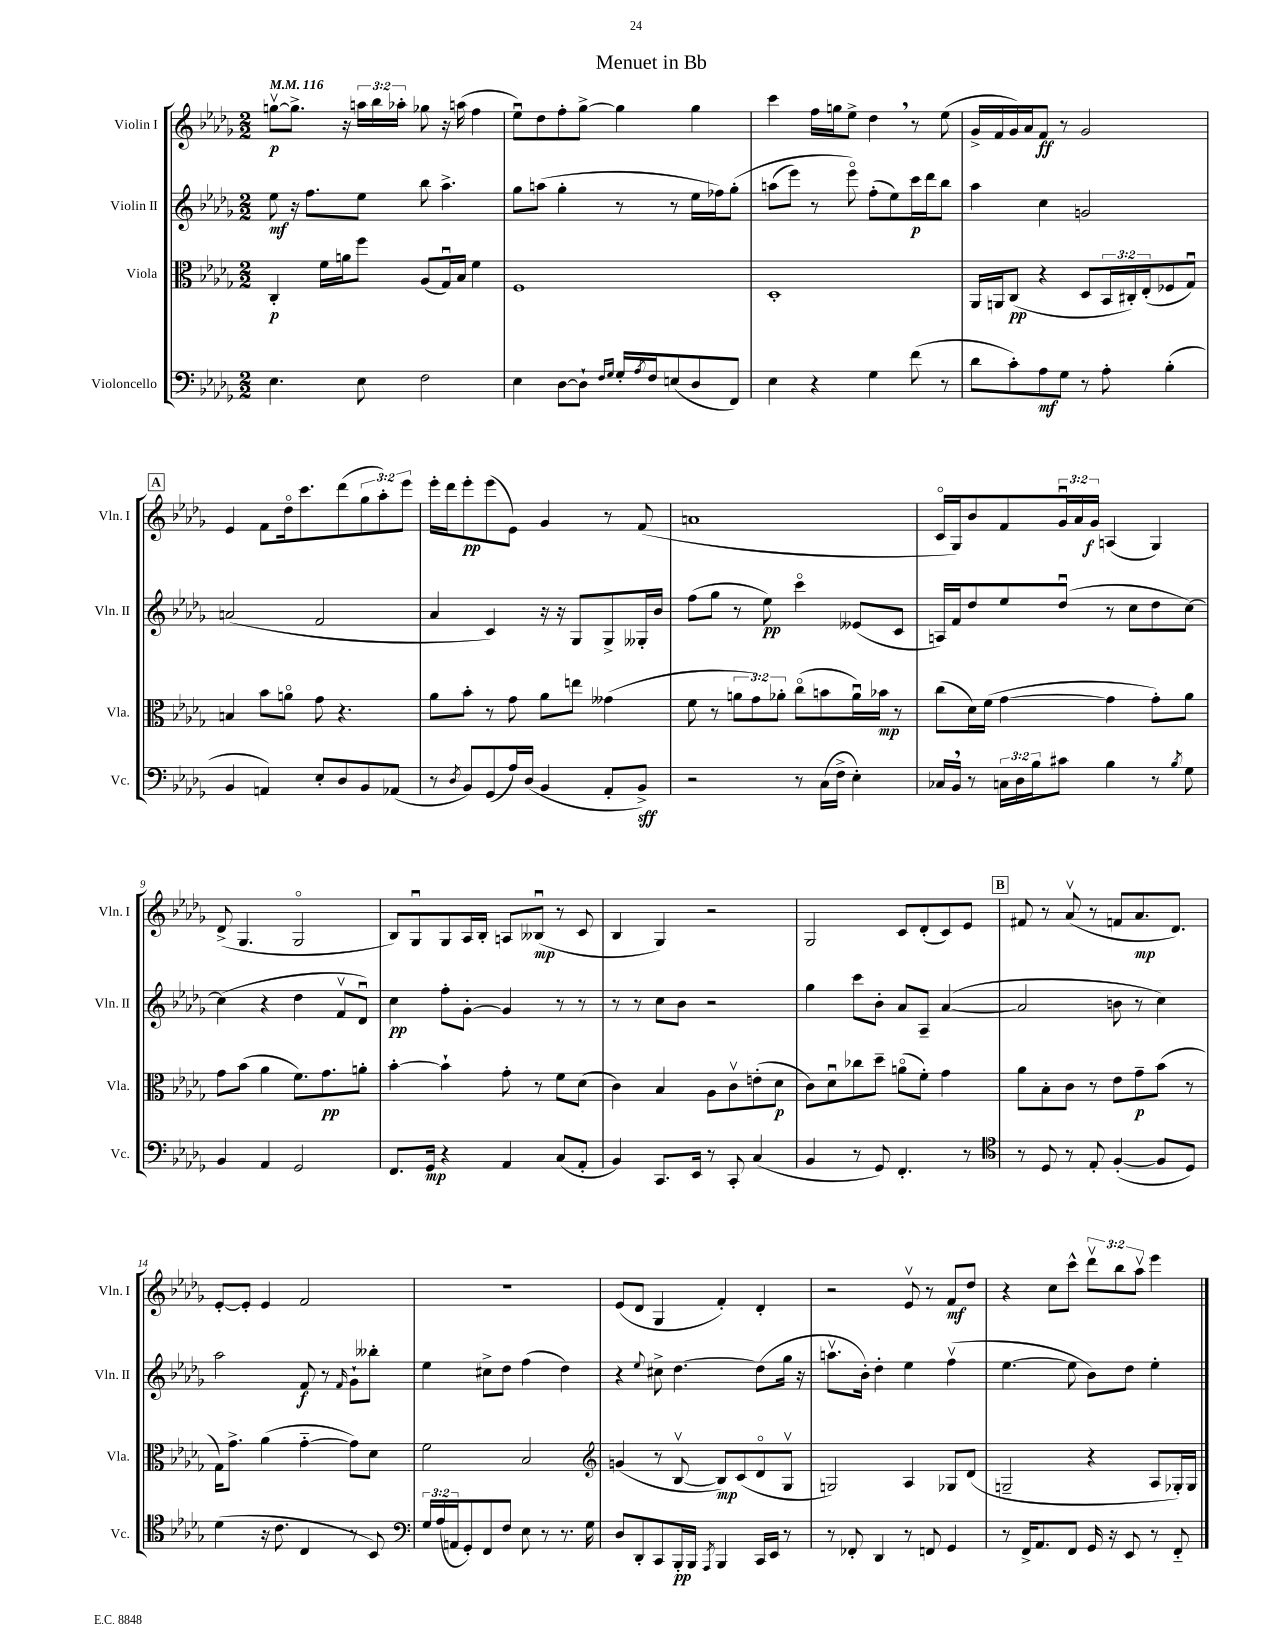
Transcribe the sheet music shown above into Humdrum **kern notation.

**kern	**kern	**kern	**kern
*staff4	*staff3	*staff2	*staff1
*clefF4	*clefC3	*clefG2	*clefG2
*k[b-e-a-d-g-]	*k[b-e-a-d-g-]	*k[b-e-a-d-g-]	*k[b-e-a-d-g-]
*M2/2	*M2/2	*M2/2	*M2/2
*MM116	*MM116	*MM116	*MM116
4.E-	4C'	8ee-	[8ggv
.	.	16r	8.gg^]
.	.	8.ff	.
.	16f	.	.
.	16a	.	16r
8E-	8ff	8ee-	24aa
.	.	.	24bb-
.	.	.	24aa-'
2F	(8A-	8bb-	8gg-
.	16G-u)	4.aa-^	16r
.	16B-	.	(16aa
.	4f	.	4ff
=	=	=	=
4E-	1F	8gg-	8ee-u)
.	.	(8aa	8dd-
[8D-	.	4gg-'	8ff'
8D-`]	.	.	[8gg-^
16qqF	.	.	.
16qqG-	.	.	.
16G-'	.	8r	4gg-]
8qA-	.	.	.
16F	.	.	.
(8E	.	8r	.
8D-	.	16ee-	4gg-
.	.	16ff-)	.
8FF)	.	&(8gg-'	.
=	=	=	=
4E-	1D-'	(8aa	4ccc
.	.	8eee-)	.
4r	.	8r	16ff
.	.	.	16gg
.	.	8eee-o&)	8ee-^
4G-	.	(8ff'	4dd-
.	.	8ee-)	.
(8f	.	16ccc	8r
.	.	16ddd-	.
8r	.	8bb-	(8ee-
=	=	=	=
8d-	16AA-	4aa-	16g-^
.	16AA	.	16f
8c')	(8C	.	16g-)
.	.	.	16a-
8A-	4r	4cc	8f
8G-	.	.	8r
8r	8D-	2g	2g-
8A-'	24BB-	.	.
.	24C#')	.	.
.	(24E-'	.	.
(4B-'	8F-	.	.
.	8G-u)	.	.
=	=	=	=
4BB-	4B	(2a	4e-
4AA)	8b-	.	8f
.	8ao	.	16dd-o
.	.	.	8.ccc
8E-'	8g-	2f	.
8D-	4.r	.	(8ddd-
8BB-	.	.	12gg-
.	.	.	12aa-')
(8AA-	.	.	.
.	.	.	12eee-
=	=	=	=
8r	8a-	4a-	16eee-'
.	.	.	16ddd-
8qD-	.	.	.
8BB-)	8b-'	.	8eee-'
(8GG-	8r	4c)	(8eee-
16A-)	8g-	.	8e-)
(16D-	.	.	.
4BB-	8a-	16r	4g-
.	.	16r	.
.	8ee	8G-	.
8AA-'	(4g--	8G-^	8r
8BB-^)	.	16G--'	(8f
.	.	16b-	.
=	=	=	=
2r	8f	(8ff	1a
.	8r	8gg-	.
.	12a	8r	.
.	12g-)	.	.
.	.	8ee-)	.
.	12a-'	.	.
8r	(8cco	4ccco	.
(16C	8b	.	.
16F^	.	.	.
4E-')	16a-u)	(8e--	.
.	16b-	.	.
.	8r	8c	.
=	=	=	=
16C-	(8cc	16A)	16co
16BB-	.	16f	16G-)
8r	16d-)	8dd-	8b-
.	(16f	.	.
24C	[4g-	8ee-	8f
24D-	.	.	.
24B-	.	.	.
8c#	.	(8dd-u	24g-u
.	.	.	24a-
.	.	.	24g-
4B-	4g-]	8r	(4A
.	.	8cc	.
8r	8g-')	8dd-	4G-)
8qB-	.	.	.
8G-	8a-	[8cc)	.
=	=	=	=
4BB-	8g-	(4cc]	(8d-^
.	(8b-	.	4.G-
4AA-	4a-	4r	.
2GG-	8.f)	4dd-	2G-o
.	8.g-	.	.
.	.	8fv	.
.	8a'	8d-u)	.
=	=	=	=
8.FF	[4b-'	4cc	8B-)
.	.	.	8G-u
16GG-	.	.	.
4r	4b-`]	8ff'	8G-
.	.	[8g-'	16A-
.	.	.	16B-'
4AA-	8g-'	4g-]	8A
.	8r	.	(8B--u
(8C	8f	8r	8r
8AA-'	(8d-	8r	8c
=	=	=	=
4BB-)	4c)	8r	4B-
.	.	8r	.
8.CC	4B-	8cc	4G-)
.	.	8b-	.
16EE-	.	.	.
8r	8A-	2r	2r
8CC'	8cv	.	.
(4C	(8e'	.	.
.	8d-	.	.
=	=	=	=
4BB-	8c)	4gg-	2G-
.	8d-u	.	.
8r	8cc-	8ccc	.
8GG-)	8dd-~	8b-'	.
4.FF'	(8ao	8a-	8c
.	8f')	8A-~	(8d-'
.	4g-	([4a-	8c)
8r	.	.	8e-
=	=	=	=
*clefC4	*	*	*
8r	8a-	2a-]	8f#
8D-	8B-'	.	8r
8r	8c	.	(8a-v
8E-'	8r	.	8r
([4F'	8e-	8b	8f
.	8g-~	8r	8.a-
8F]	(8b-	4cc)	.
.	.	.	8.d-)
8D-)	8r	.	.
=	=	=	=
(4d-	16G-)	2aa-	[8e-'
.	8.g-^	.	.
.	.	.	8e-']
16r	(4a-	.	4e-
8.c	.	.	.
4C	[4g-'~	8f	2f
.	.	8r	.
.	.	16qqf	.
8r	8g-])	8g-`	.
8BB-)	8d-	8bb--'	.
=	=	=	=
*clefF4	*	*	*
24G-	2f	4ee-	1r
(24A-	.	.	.
24AA	.	.	.
8GG-')	.	.	.
8FF	.	8cc#^	.
8F	.	8dd-	.
8E-	2B-	(4ff	.
8r	.	.	.
8.r	.	4dd-)	.
16G-	.	.	.
=	=	=	=
*	*clefG2	*	*
8D-	(4g	4r	(8e-
8DD-'	.	.	8d-
.	.	8qqee-	.
8CC	8r	8cc#^	4G-
16BBB-'	[8B-v	[4.dd-	.
16BBB-	.	.	.
8qAAA-	.	.	.
4BBB-	8B-])	.	4f')
.	(8c	.	.
16CC	8d-o	(8dd-]	4d-'
16EE-	.	.	.
8r	8G-v	16gg-	.
.	.	16r	.
=	=	=	=
8r	2G)	8.aav	2r
8FF-'	.	.	.
.	.	16b-')	.
4DD-	.	4dd-'	.
8r	4A-	4ee-	8e-v
8FF	.	.	8r
4GG-	8G-	(4ffv	8f
.	(8d-	.	8dd-
=	=	=	=
8r	2G~	[4.ee-	4r
16FF^	.	.	.
8.AA-	.	.	.
.	.	.	8cc
8FF	.	8ee-]	8ccc^^
16GG-	4r	8b-)	12ddd-v
16r	.	.	.
.	.	.	12bb-
8EE-	.	8dd-	.
.	.	.	12aa-v
8r	8A-	4ee-'	4eee-
8FF'~	16G-')	.	.
.	16G-	.	.
==	==	==	==
*-	*-	*-	*-
